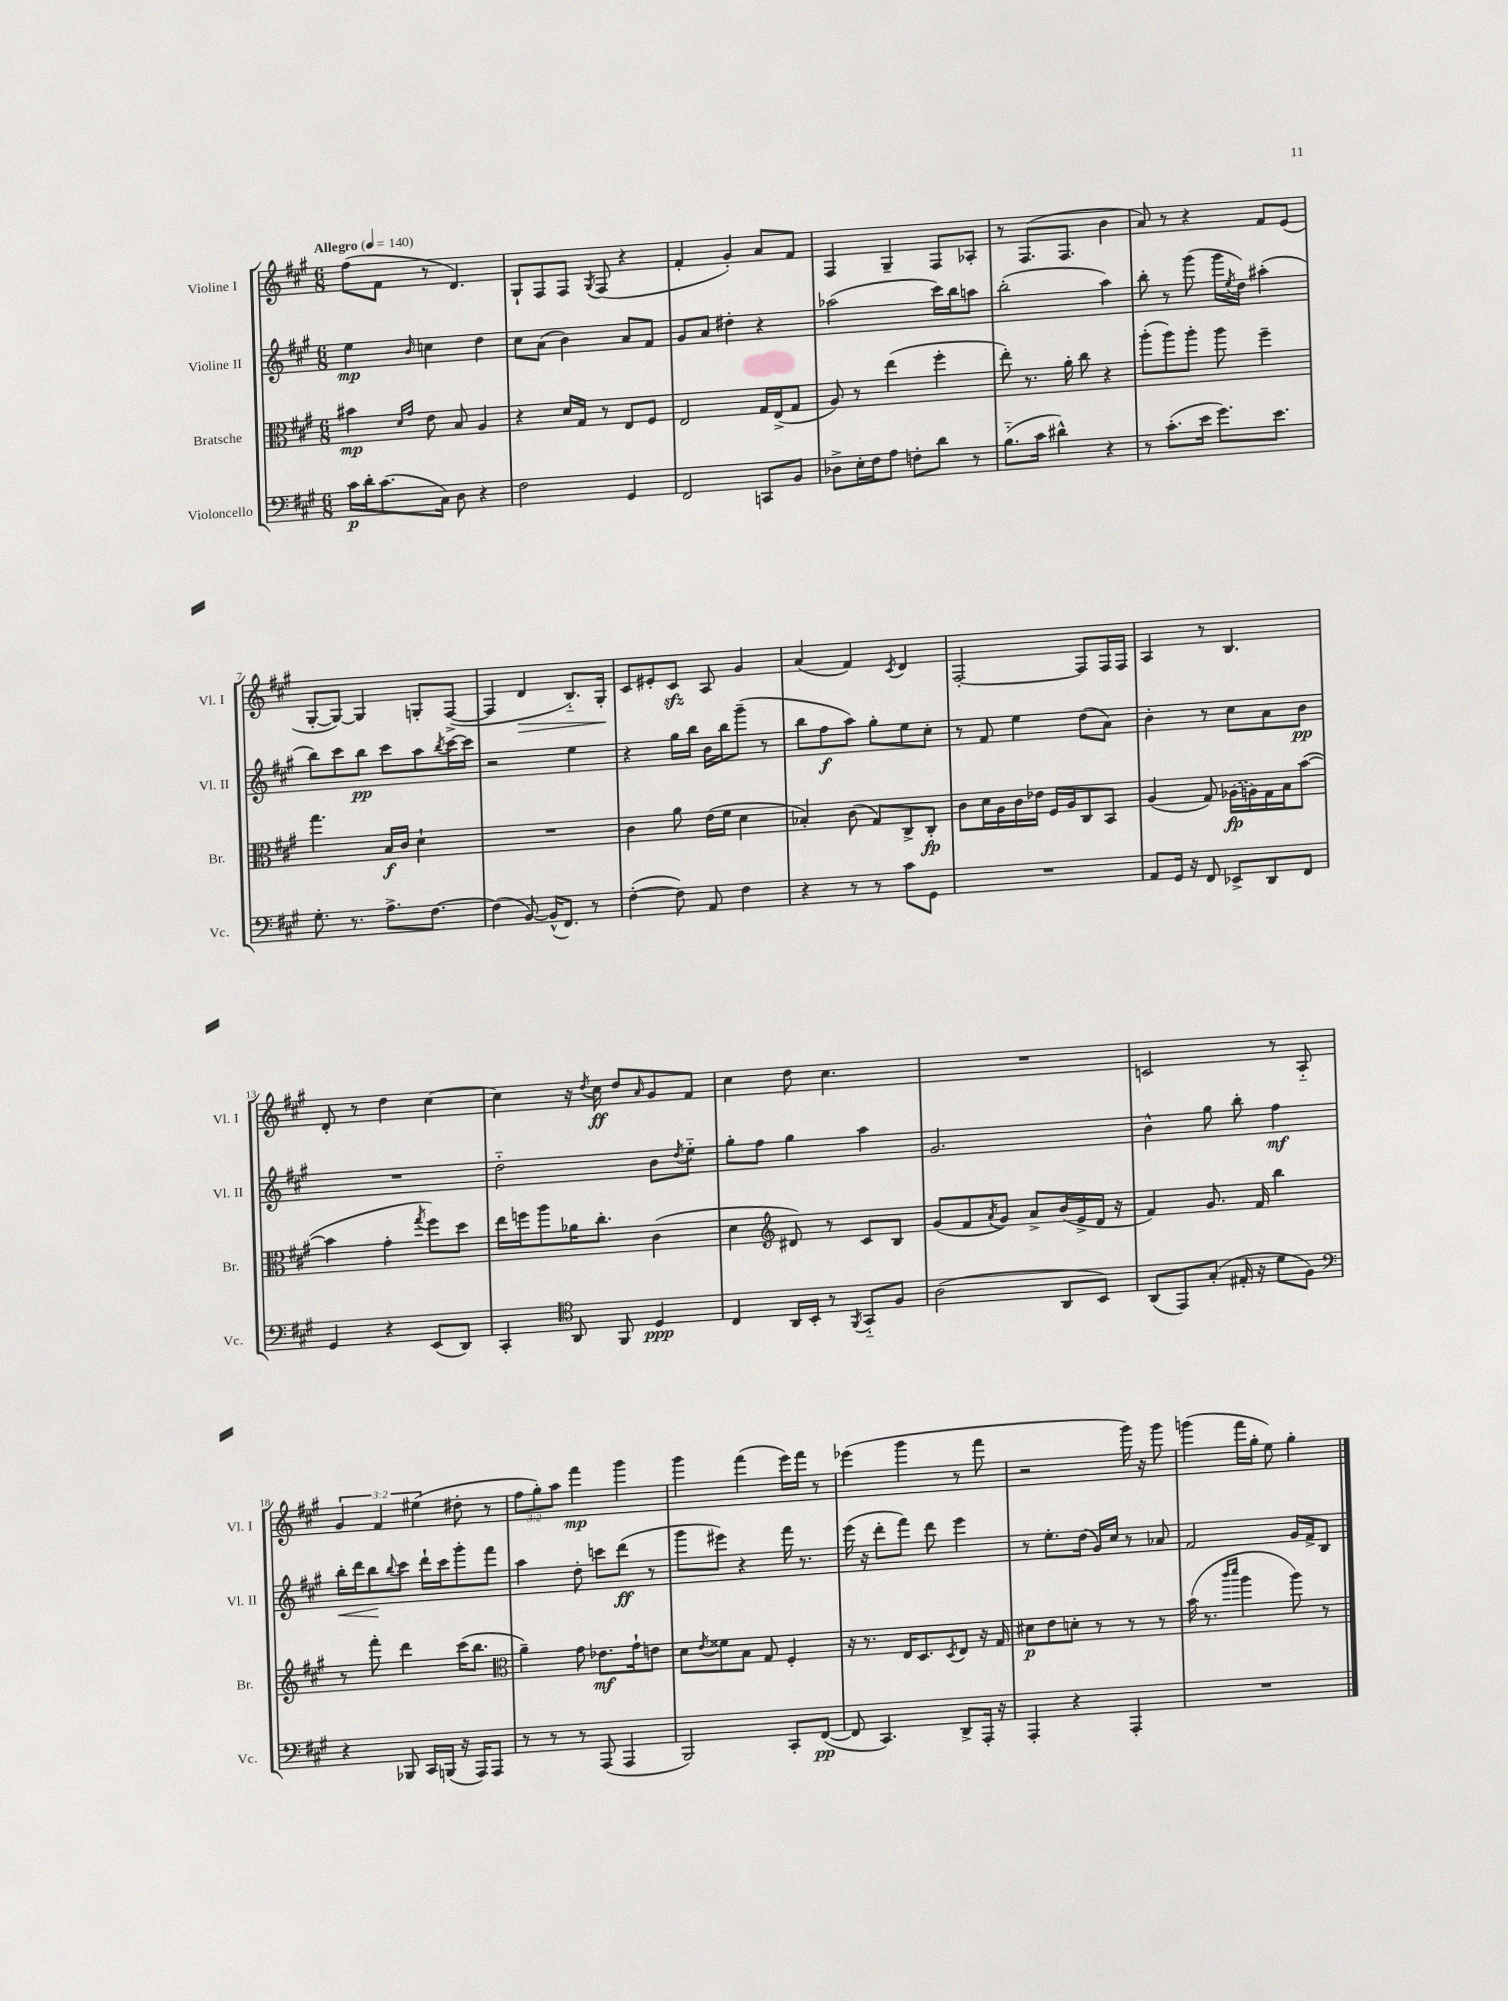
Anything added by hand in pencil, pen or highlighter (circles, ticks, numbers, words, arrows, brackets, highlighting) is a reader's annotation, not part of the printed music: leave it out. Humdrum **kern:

**kern	**kern	**kern	**kern
*staff4	*staff3	*staff2	*staff1
*clefF4	*clefC3	*clefG2	*clefG2
*k[f#c#g#]	*k[f#c#g#]	*k[f#c#g#]	*k[f#c#g#]
*M6/8	*M6/8	*M6/8	*M6/8
*MM140	*MM140	*MM140	*MM140
16c#\LL	4b#\	4ee\	(8ff#\L
16d'\J	.	.	.
(8.c#\	.	.	8f#\J
.	16qqd/LL	.	.
.	16qqg#/JJ	16qqb/	.
.	8e\	4cc\	8r
16C#\Jk)	.	.	.
8D\	8B/	.	4.d/)
4r	4A/	4dd\	.
=	=	=	=
2F#\	4r	8cc#\L	8G#`/L
.	.	(8a\J	8F#/
.	16d/LL	4b\)	8F#/J
.	16G#/JJ	.	.
.	.	.	8qG#/
.	8r	.	(8F#/
4GG#/	8E/L	8a/L	4r
.	8F#/J	8f#/J	.
=	=	=	=
2FF#/	2E/	8g#/L	4f#'/
.	.	8a/J	.
.	.	4dd#'\	4g#'/)
8CC/L	16G#/LL	4r	8a/L
.	(16E^/J	.	.
8BB/J	8G#/J	.	8f#/J
=	=	=	=
8D-^\L	8A/)	(2aa-\	4F#/
16E'\L	8r	.	.
16F#\J	.	.	.
8A\J	(4ee\	.	4G#~/
8F'\L	.	.	.
8d\J	4ff#'\	16ccc#\LL)	8F#/L
.	.	16bb\J	.
8r	.	8aa\J	8A-'/J
=	=	=	=
(8.B'~\L	8ee'\)	(2bb'\	8r
.	8.r	.	(8.F#/L
16c#\Jk	.	.	.
4d#^^\)	.	.	.
.	16a'\	.	8.F#/J
.	8cc#\	.	.
4r	4r	4aa\)	4b\
=	=	=	=
8r	(8aa'\L	8bb'\	8a/)
(8.c#'\L	8aa\)	8r	8r
.	8aa'\J	(8ggg#\	4r
16e\Jk	.	.	.
8.g#\L)	8aa\	16ggg#\LL	.
.	.	8qee/	.
.	.	16dd\JJ)	.
.	4ff#~\	(4aa#'\	8f#/L
8.e\J	.	.	.
.	.	.	(8e/J
=	=	=	=
8.G#'\	4.gg#\	8bb\L)	[8G#'/L
.	.	8ccc#\	8G#/_J)
8.r	.	.	.
.	.	8bb\J	4G#/]
8.A^\L	16B/LL	8ccc#\L	.
.	16c#/JJ	.	.
.	4d`\	8aa\	8G'/L
[8.F#\J	.	.	.
.	.	8qbb/	.
.	.	[16ccc#\L	([8F#^/J
.	.	16ccc#\]JJ	.
=	=	=	=
(4F#\]	2.r	2r	4F#/]
[8BB/)	.	.	4d/
(16BB^^/]LK	.	.	.
8.FF#/J)	.	.	.
.	.	4ee\	8.B'~/L)
8r	.	.	.
.	.	.	16G#'/Jk
=	=	=	=
([4F#'\	4c#\	4r	8c#/L
.	.	.	8e#'/
8F#\])	8a\	16gg#\LL	8c#/J
.	.	16bb\JJ	.
8AA/	(16e\LL	16b\LL	8A/
.	16f#\JJ	16bb\J	.
4F#\	4d\	(8ggg#~\J	4g#/
.	.	8r	.
=	=	=	=
4r	4B-'/)	8bb\L	(4a/
.	.	8ff#\	.
8r	(8c#\	8aa\J)	4f#/)
8r	8G#/L)	8gg#'\L	.
.	.	.	8qc#/
8c#\L	8C#^/	8ee\	4d/
8GG#\J	8C#'/J	8cc#'\J	.
=	=	=	=
2.r	8c#\L	8r	[2F#'/
.	16d\L	8f#/	.
.	16A\	.	.
.	16c#\	4ee\	.
.	16e-\JJ	.	.
.	16F#/LL	.	.
.	16A/J	.	.
.	8C#/	(8dd\L	8F#/]L
.	8BB/J	8a\J)	16F#/L
.	.	.	16F#/JJ
=	=	=	=
8AA/L	(4A/	4b'\	4A/
16GG#/Jk	.	.	.
16r	.	.	.
8FF#/	8G#/)	8r	8r
8EE-^/L	(16A-\LL	8cc#\L	4.B/
.	16A\)	.	.
8DD/	16G#\	8a\	.
.	16B\J	.	.
8FF#/J	([8b\J	8b\J	.
=	=	=	=
4GG#/	4b\]	2.r	8d'/
.	.	.	8r
4r	4g#'\	.	4dd\
.	8qgg#/	.	.
(8EE/L	8ff#\L)	.	[4cc#\
8DD/J)	8dd\J	.	.
=	=	=	=
4CC#'/	16ee\LL	2dd'~\	4cc#\]
.	16ff\J	.	.
.	8aa\	.	.
*clefC4	*	*	*
8AA/	16a-\K	.	16r
.	.	.	8qdd/
.	8.cc#'\J	.	16cc#\
8FF#/	.	.	8dd/L
.	.	.	16qqa/
4D/	(4c#\	8b\L	8g#/
.	.	8qdd/	.
.	.	8ee'~\J	8f#/J
=	=	=	=
4C#/	4d\	8gg#'\L	4cc#\
.	.	8ff#\J	.
*	*clefG2	*	*
16AA/LL	8d#/)	4gg#\	8dd\
16BB'/JJ	.	.	.
8r	8r	.	4.cc#\
8qFF#/	.	.	.
8GG#'~/L	8c#/L	4aa\	.
8F#/J	8B/J	.	.
=	=	=	=
(2A\	(8g#/L	2.g#/	2.r
.	8f#/	.	.
.	8qa/	.	.
.	8g#/J)	.	.
.	8a^/L	.	.
8AA/L	(16b/L	.	.
.	16e^/	.	.
8BB/J)	16d/JJ	.	.
.	16r	.	.
=	=	=	=
(8AA/L	4f#/)	4b^^\	2c/
8EE/)	.	.	.
(8G#'/J	8.g#/	8gg#\	.
16E#'/	.	8bb'\	.
16r	16f#/	.	.
8d\L	4bb\	4ff#\	8r
8F#\J)	.	.	8A'~/
=	=	=	=
*clefF4	*	*	*
4r	8r	16bb'\LL	6g#/
.	.	16ddd\J	.
.	8fff#'\	8bb\	.
.	.	.	6f#/
.	.	8qqbb/	.
8BBB-/	4ddd\	8ccc#\J	.
.	.	.	(6ee#\
16CC#/LL	.	16ddd`\LL	.
(16BBB/JJ	.	16ccc#\J	.
16r	(16ccc#\LK	8ggg#'\	8dd#'\
16AAA/LK)	8.bb\J	.	.
8AAA/J	.	8fff#\J	8r
=	=	=	=
*	*clefC3	*	*
8r	4a~\)	4aa\	12ff#\L
.	.	.	12gg#'\)
8r	.	.	.
.	.	.	12aa\J
8r	8g#\	8dd'\	4fff#\
(8AAA/	8.e-\L	8ccc\L	.
4AAA/	.	(8ddd\J	4ggg#\
.	16g#`\k	.	.
.	8e\J	8r	.
=	=	=	=
2BBB/)	8d\L	8ggg#\L	4ggg#\
.	8qe/	.	.
.	8f##\	8eee#\J)	.
.	8B\J	4r	(4fff#\
.	8G#/	.	.
8CC#'/L	4F#'/	16fff#\	16eee\LL)
.	.	8.r	16fff#\JJ
([8FF#/J	.	.	8r
=	=	=	=
8FF#/]	16r	(16eee\	(4eee-\
.	8.r	16r	.
4.CC#/)	.	8ddd'\L	.
.	16E/LK	8fff#\J)	4ggg#\
.	8.D/	.	.
.	.	8ddd\	.
.	8qD/	.	.
8DD^/L	8E/J	4eee\	8r
16AAA'/Jk	16r	.	8fff#\
16r	16G#/	.	.
=	=	=	=
4AAA'/	8d#\L	8r	2r
.	8e\	8.ee'\L	.
4r	8d'\J	.	.
.	.	(16dd\Jk	.
.	8r	16g#/LL)	.
.	.	16cc#/JJ	.
4AAA'/	8r	8r	16ggg#\)
.	.	.	16r
.	8r	8a-/	8ggg#\
=	=	=	=
2.r	(16b\	2f#/	(4ggg\
.	8.r	.	.
.	16qqccc#/LL	.	.
.	16qqddd/JJ	.	.
.	4aa\	.	16fff#\LL
.	.	.	16gg#'\JJ
.	.	.	8ee\)
.	8aa\)	16g#/LL	4gg#'\
.	.	16f#^/J	.
.	8r	8B/J	.
==	==	==	==
*-	*-	*-	*-
